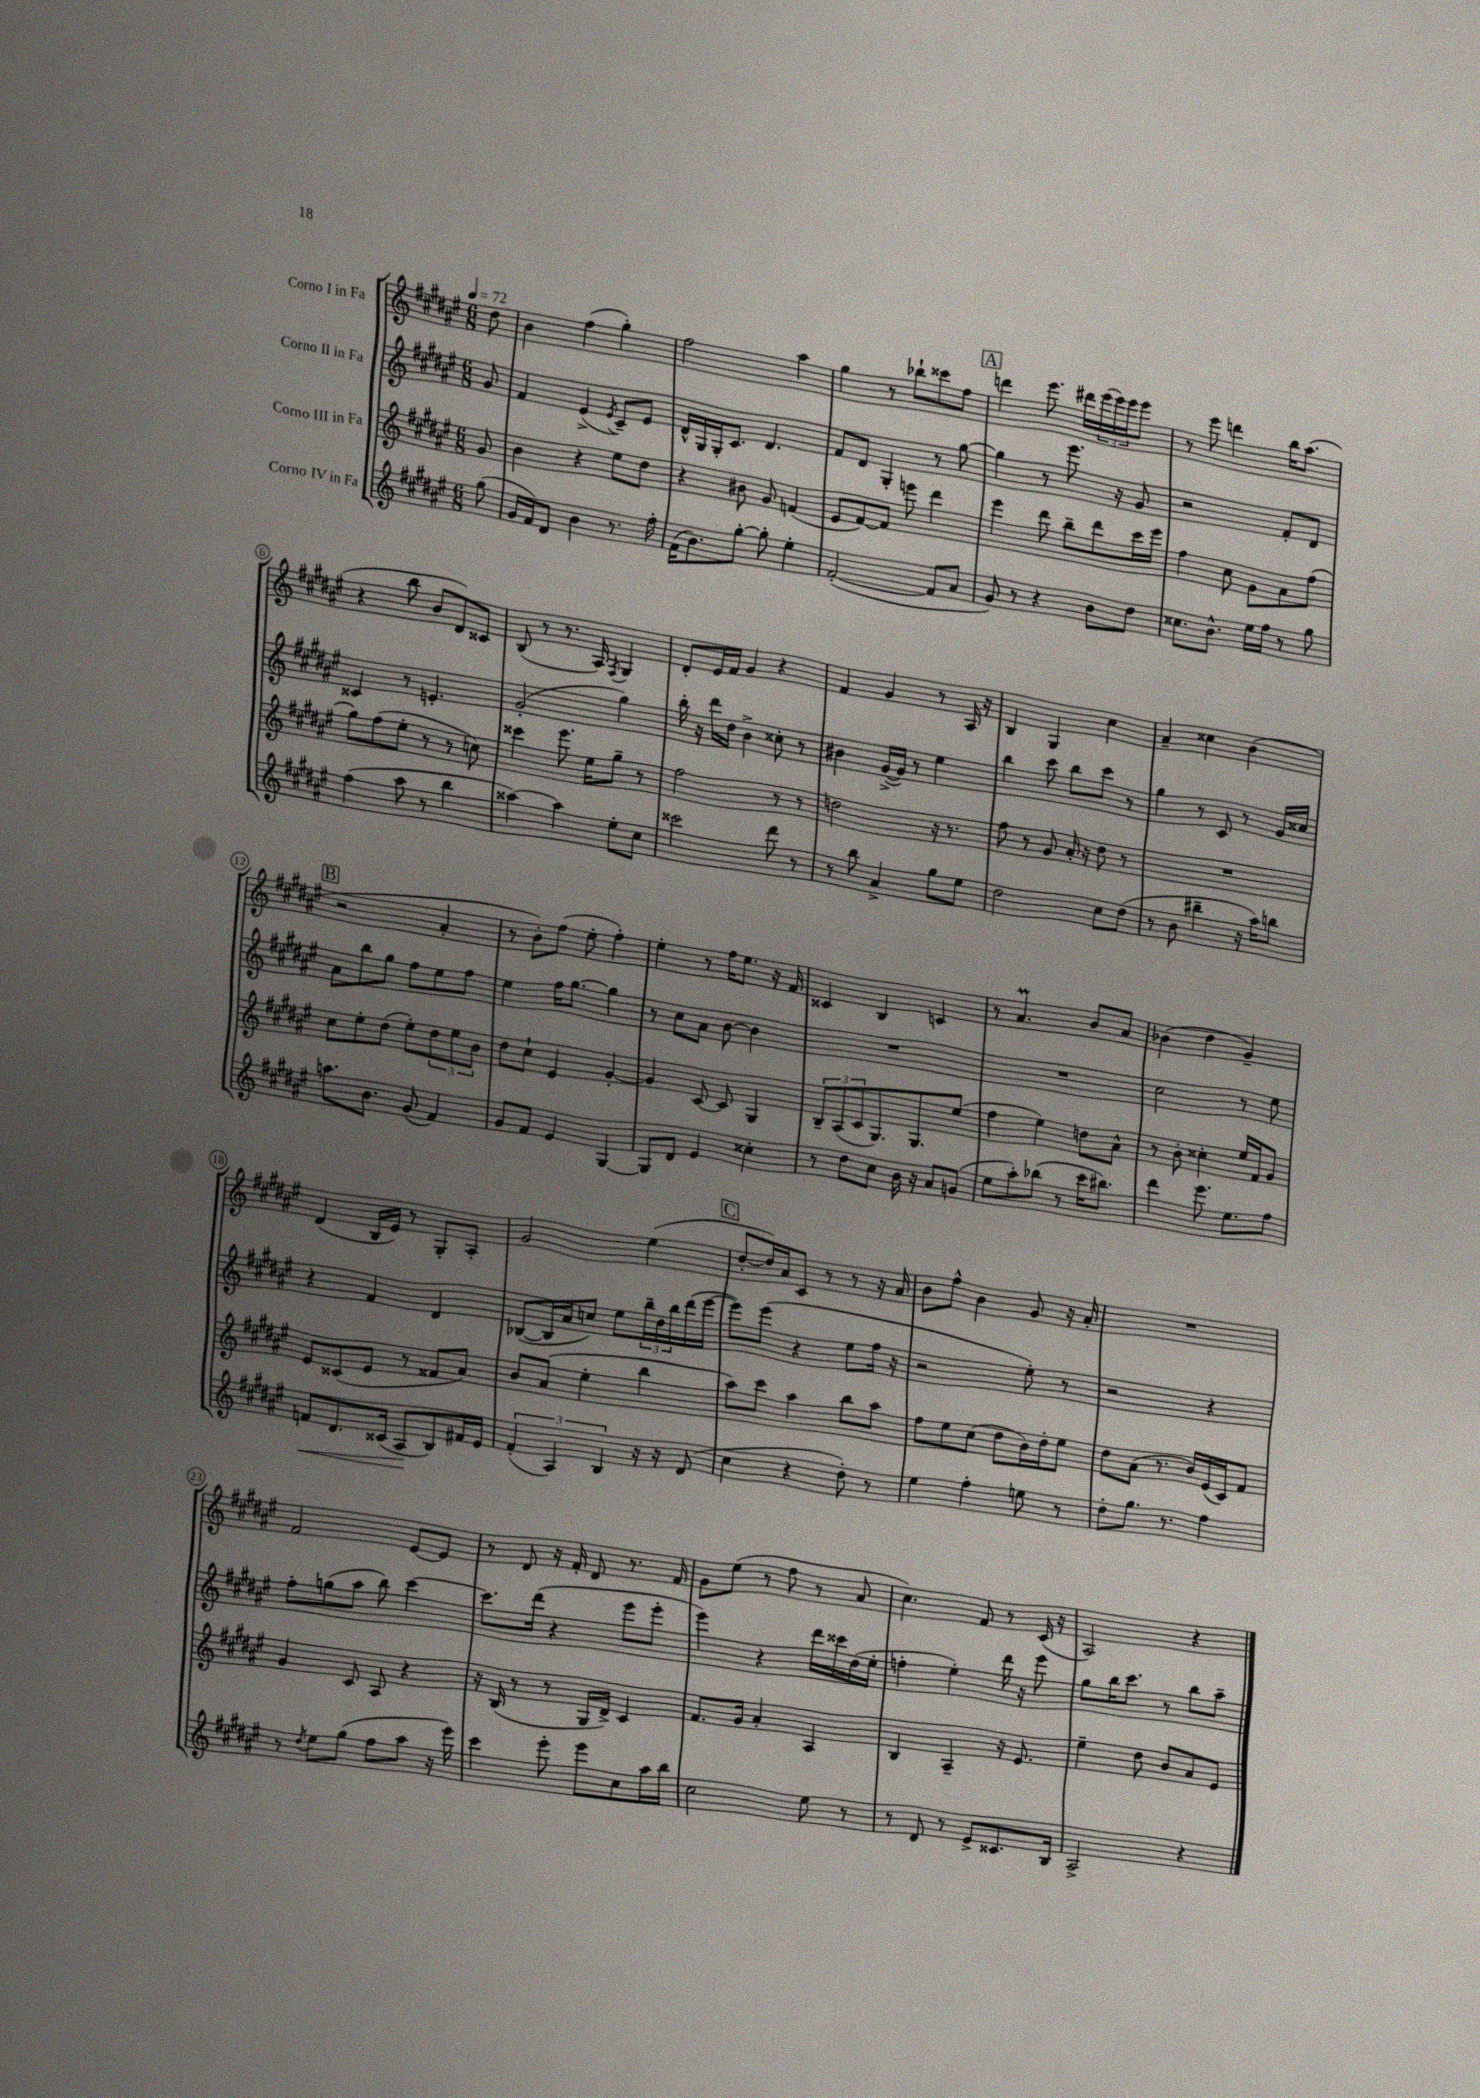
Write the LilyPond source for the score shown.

<<
\new StaffGroup <<
\new Staff = "s0" \with { instrumentName = "Corno I in Fa" } {
    \clef treble \key fis \major \numericTimeSignature \time 6/8 \partial 8 \tempo 4 = 72
    dis''8 |
    b'4 fis''4( gis''4-.) |
    fis''2 ais''4 |
    gis''4 r8 bes''8-! cisis'''8 fis''8 |
    \mark \markup { \box "A" } d'''4 eis'''8. dis'''16 \tuplet 3/2 { eis'''16( eis'''16) eis'''16 } eis'''8 |
    r8 eis'''8 d'''4 b''16 ais''8.( |
    r4 b''8 b'8 dis'8) cisis'8 |
    b8( r8 r8. ais16) \acciaccatura { fis8 } gis4 |
    dis'8-. eis'16 fis'16 gis'4 r4 |
    fis'4 gis'4 r8 ais16 r16 |
    b4 gis4 cis''4 |
    ais'4-- cisis''4 b'4( |
    \mark \markup { \box "B" } r2 ais'4-. |
    r8 b'8-.) fis''8( eis''8-. fis''4-.) |
    eis''4-. r8 fis''16 eis''8. r16 fis'16 |
    cisis'4 b4 c'4 |
    r8 ais'4.\prall b'8 ais'8 |
    bes'4( dis''4 gis'4--) |
    dis'4( b16 eis'16) r8 gis8-. ais8-. |
    gis'2 eis''4( |
    \mark \markup { \box "C" } dis''8~-. dis''16) ais'16 cis'8 r8 r8 r16 ais'16 |
    b'8 fis''8-^ b'4 gis'8 r16 ais'16-. |
    R2. |
    fis'2 eis'8~ eis'8 |
    r8 dis'8 r16 fis'16-. dis'8 r8. fis'16 |
    gis'8 eis''8( r8 fis''8 r8 ais'8 |
    cis''4.) fis'8 r8 cis'16( r16 |
    ais2) r4 \bar "|." |
}
\new Staff = "s1" \with { instrumentName = "Corno II in Fa" } {
    \clef treble \key fis \major \numericTimeSignature \time 6/8 \partial 8
    gis'8 |
    fis'4 eis'4->( \acciaccatura { eis'8 } cis'8--) eis'8 |
    dis'16-^ gis16 gis16-. cis'8. dis'4. |
    fis'8 dis'8 gis4-. r8 gis''8~ |
    \mark \markup { \box "A" } gis''4 r8 eis'''8. r16 gis'8 |
    r2 fis'8-. dis'8 |
    cisis'4 r8 e'4.-. |
    gis'2-.( gis''4) |
    b''16-. r16 dis'''16 dis''16 b'4-> cisis''8-. r8 |
    bis'4 gis'16~->( gis'16) r8 eis''4 |
    b''4 cis'''8 b''8 cis'''8 r8 |
    gis''4 r8 cis'8 r8 gis'16 cisis''16 |
    \mark \markup { \box "B" } ais'8 b''8 gis''8 fis''8 eis''8 fis''8 |
    eis''4 fis''16 gis''8.~ gis''4 |
    r8 cis''8 ais'8 b'8~ b'4 |
    R2. |
    R2. |
    cis''2 r8 eis''8 |
    r4 fis'4 dis'4 |
    bes8~( bes16 ais'16 c''8) eis''8 \tuplet 3/2 { b''16-- dis''16 b''16 } dis'''16( eis'''16~ |
    \mark \markup { \box "C" } eis'''8) eis'''8( r4 eis''8 fis''16 r16 |
    r2 eis''8-.) r8 |
    r2 r4 |
    fis''8-. g''8( ais''8 b''8) cis'''4~ |
    cis'''8. dis'''16( r4 eis'''8 eis'''8-. |
    eis'''4) r4 dis'''16 cisis'''16 dis''16( eis''16-. |
    f''4-. eis''4-.) dis'''16 r16 eis'''8 |
    gis''8 b''16 cis'''8. r8 b''8 ais''8-- \bar "|." |
}
\new Staff = "s2" \with { instrumentName = "Corno III in Fa" } {
    \clef treble \key fis \major \numericTimeSignature \time 6/8 \partial 8
    gis'8 |
    b'4 r4 eis''8 dis''8 |
    r4 bis'8 gis'8 f'4( |
    eis'8 fis'8~) fis'8 e'''8 dis'''4 |
    \mark \markup { \box "A" } eis'''4 dis'''8 b''8-- dis'''8 cis'''16 eis'''16 |
    fis''4 cis''8 gis'8 ais'8 fis''8( |
    gis''8) fis''8( eis''8-. r8 r8 c''8) |
    cisis'''4 eis'''8. eis''16 gis''8-- r8 |
    fis''2 r8 r8 |
    d''2 r16 r8. |
    fis''8 r8 gis'8 ais'16-. r16 dis''8 r8 |
    R2. |
    \mark \markup { \box "B" } cis''8 eis''8-. dis''8( eis''8-.) \tuplet 3/2 { dis''8 eis''8 b'8 } |
    dis''8 cis''8-! eis'4 gis'4~-. |
    gis'4 cis'8~ cis'8 gis4 |
    \tuplet 3/2 { b8-- ais8( cis'8 } gis8.) gis8. eis''8( |
    fis''4 eis''4) d''8 ais'8-^ |
    r8 b'8-. cisis''4-. eis''16 fis'16 gis'8 |
    eis'8 cisis'8( eis'8 r8 fisis'8 ais'8) |
    b'8 ais'8( eis''4-. b''4 |
    \mark \markup { \box "C" } ais''8) cis'''8 ais''4 b''8 ais''8 |
    fis''8 eis''8 cis''8( dis''8 b'16) dis''16-. eis''8 |
    dis''8 ais'8( r8. b'16) eis'16( cis'16) fis'8 |
    gis'4 cis'8 ais8 r4 |
    r16 b16( r8 r8 gis16 dis'16->) cis'4 |
    fis'8. gis'16 ais'4-. ais4 |
    b4 ais4-- r16 eis'8. |
    eis''4-- dis''8 b'8 ais'8 eis'8 \bar "|." |
}
\new Staff = "s3" \with { instrumentName = "Corno IV in Fa" } {
    \clef treble \key fis \major \numericTimeSignature \time 6/8 \partial 8
    gis''8( |
    gis'16 fis'16) dis'8 b'4 r8. fis''16-. |
    fis'16( b'8.) gis''8~-. gis''8-. eis''4-. |
    fis'2~-.( fis'8 ais'8 |
    \mark \markup { \box "A" } gis'8) r8 r4 b'8 dis''8 |
    cisis''8. b'8.-^ eis''16 fis''16 r8 gis''8 |
    fis''4( ais''8 r8 b''4 |
    aisis''4~) aisis''4 eis''8-. cis''8 |
    cisis'''2 dis'''8 r8 |
    r8 b''8 ais'4-> gis''8 eis''8 |
    dis''2 cis''8 dis''8( |
    r8 b'8 bis''4-- r16 ais''16) b''8 |
    \mark \markup { \box "B" } a''8. b'8. gis'8( fis'4) |
    gis'8 fis'8 eis'4 gis4~ |
    gis8 dis'8 eis'4 cisis''4-. |
    r8 dis''8 cis''8 b'16 r16 ais'8 g'8( |
    eis''8 ais''8-.) bes''8( r8 cis'''16 bis''8.) |
    dis'''4 eis'''8. eis''8. fis''8 |
    f'8\< dis'8. cisis'16( ais8\! b8) fis'16 eis'16 |
    \tuplet 3/2 { fis'4-.( ais4) b4 } r16 r16 dis'8( |
    \mark \markup { \box "C" } cis''4 r4 dis''8-.) r8 |
    eis''4 fis''4-. e''8 r8 |
    dis''8-. gis''8. r8. fis''4 |
    r8 \acciaccatura { dis''8 } eis''8 gis''8( fis''8 ais''8 r16 eis'''16) |
    cis'''4 eis'''8-. eis'''8 cis''8 ais''16 b''16 |
    cis''2 eis''8 r8 |
    r8 dis'8 r8 eis'8-> cisis'8. b16 |
    ais2-> r4 \bar "|." |
}
>>
>>
\layout { \context { \Score \override BarNumber.stencil = #(make-stencil-circler 0.1 0.3 ly:text-interface::print) } }
